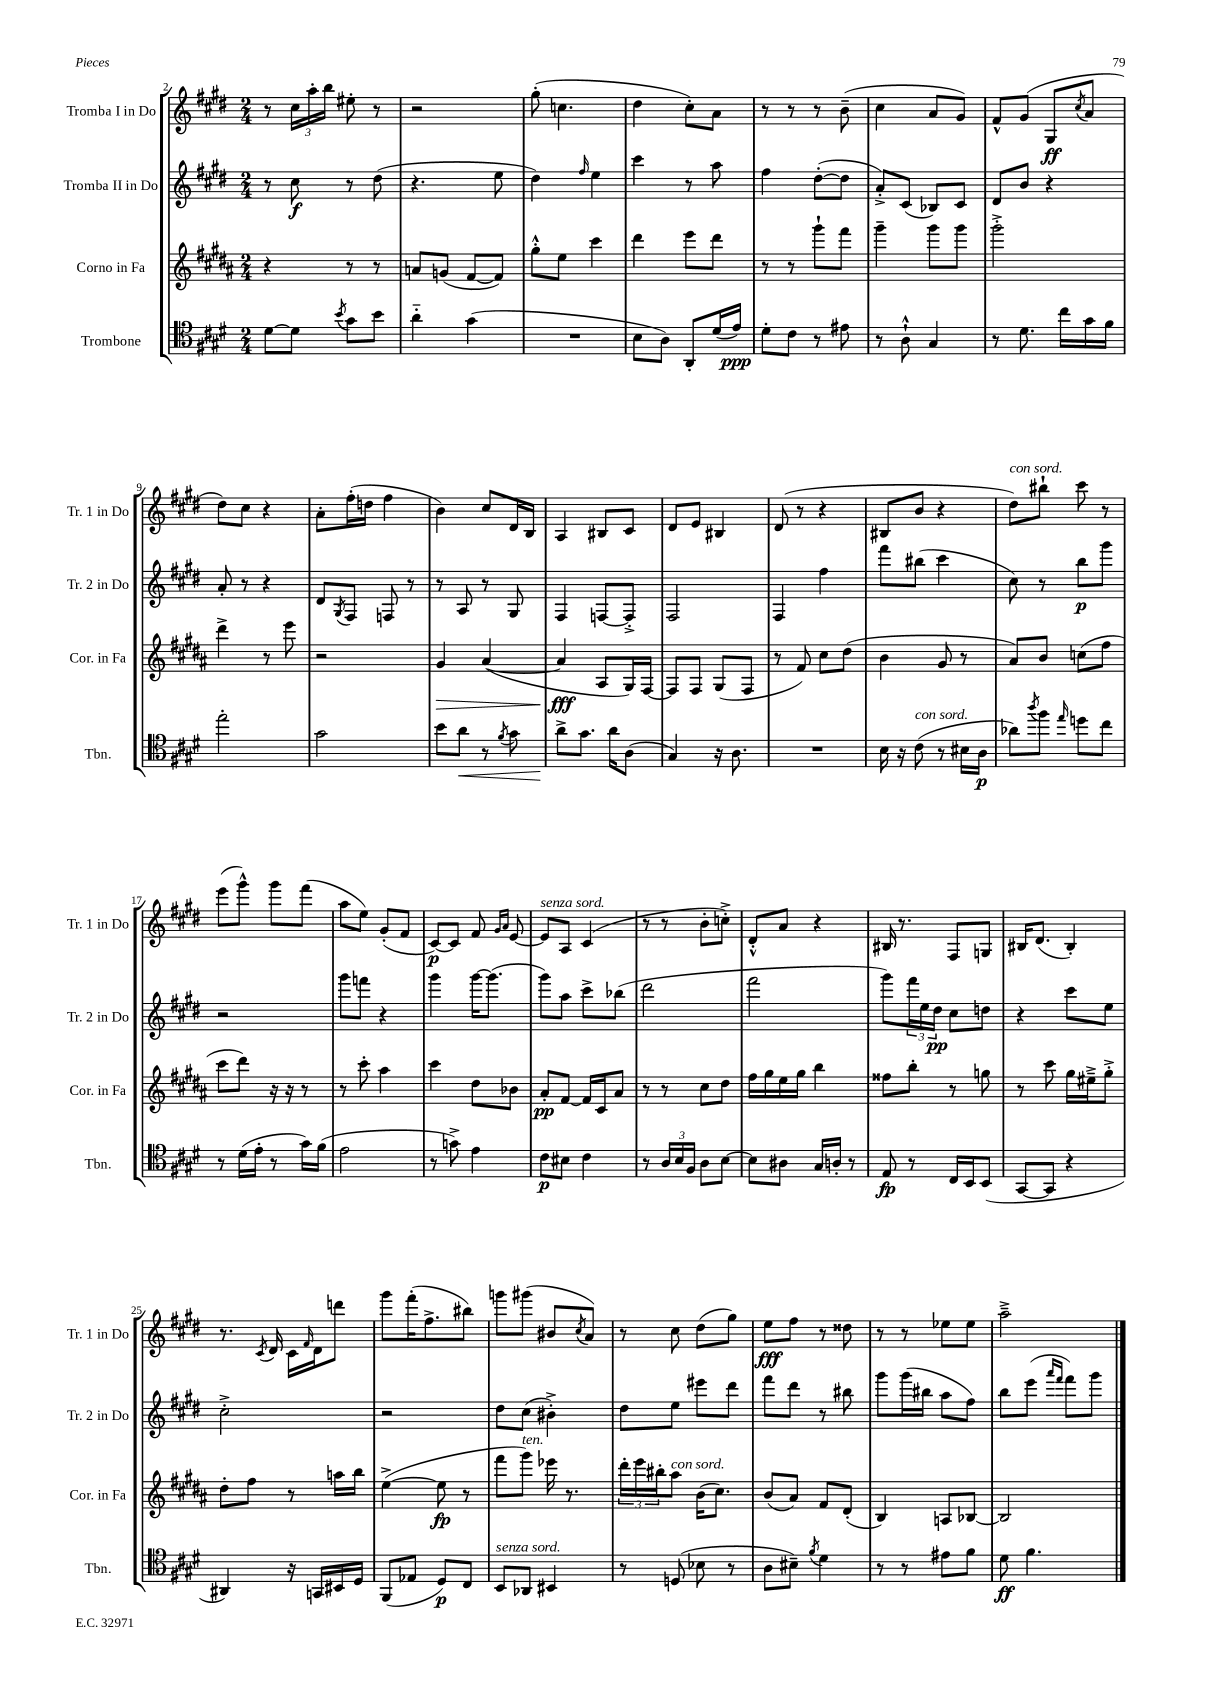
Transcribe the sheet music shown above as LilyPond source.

<<
\new StaffGroup <<
\new Staff = "s0" \with { instrumentName = "Tromba I in Do" shortInstrumentName = "Tr. 1 in Do" } {
    \clef treble \key e \major \numericTimeSignature \time 2/4
    r8 \tuplet 3/2 { cis''16 a''16-. b''16 } eis''8-. r8 |
    r2 |
    gis''8-.( c''4. |
    dis''4 cis''8-.) a'8 |
    r8 r8 r8 b'8--( |
    cis''4 a'8 gis'8) |
    fis'8-^ gis'8( gis8\ff \acciaccatura { cis''8 } a'8 |
    dis''8) cis''8 r4 |
    a'8-. fis''16-.( d''16 fis''4 |
    b'4) cis''8 dis'16 b16 |
    a4 bis8 cis'8 |
    dis'8 e'8 bis4 |
    dis'8( r8 r4 |
    bis8 b'8 r4 |
    dis''8^\markup { \italic "con sord." }) bis''8-! cis'''8 r8 |
    e'''8( gis'''8-^) gis'''8 fis'''8( |
    a''8 e''8) gis'8-.( fis'8 |
    cis'8~\p) cis'8 fis'8 \grace { gis'16 a'16 } e'8~ |
    e'8^\markup { \italic "senza sord." } a8 cis'4( |
    r8 r8 b'8-. c''8-.->) |
    dis'8-.-^ a'8 r4 |
    bis16 r8. fis8 g8 |
    bis16 dis'8.( bis4-.) |
    r8. \acciaccatura { cis'8 } dis'16 cis'16 \grace { fis'16 } dis'16 d'''8 |
    gis'''8 fis'''16-.( fis''8.-> bis''8) |
    g'''8 gis'''8( bis'8 \acciaccatura { cis''8 } a'8) |
    r8 cis''8 dis''8( gis''8) |
    e''8\fff fis''8 r8 disis''8 |
    r8 r8 ees''8 ees''8 |
    a''2---> \bar "|." |
}
\new Staff = "s1" \with { instrumentName = "Tromba II in Do" shortInstrumentName = "Tr. 2 in Do" } {
    \clef treble \key e \major \numericTimeSignature \time 2/4
    r8 cis''8\f r8 dis''8( |
    r4. e''8 |
    dis''4) \grace { fis''16 } e''4 |
    cis'''4 r8 a''8 |
    fis''4 dis''8~-.( dis''8 |
    a'8-.->) cis'8( bes8) cis'8 |
    dis'8 b'8 r4 |
    a'8-. r8 r4 |
    dis'8 \acciaccatura { gis8 } fis8 f8 r8 |
    r8 a8 r8 gis8 |
    fis4 f8~ f8-.-> |
    fis2 |
    fis4 fis''4 |
    fis'''8 bis''8( cis'''4 |
    cis''8) r8 b''8\p gis'''8 |
    r2 |
    gis'''8 f'''8 r4 |
    gis'''4 gis'''16~ gis'''8.( |
    gis'''8) a''8 cis'''8-> bes''8( |
    dis'''2 |
    fis'''2 |
    gis'''8) \tuplet 3/2 { fis'''16 e''16 dis''16\pp } cis''8 d''8 |
    r4 cis'''8 e''8 |
    cis''2-.-> |
    r2 |
    dis''8 cis''8( bis'4-.->) |
    dis''8 e''8 eis'''8 dis'''8 |
    fis'''8 dis'''8 r8 bis''8 |
    gis'''8 gis'''16( bis''16 a''8 fis''8) |
    b''8 e'''8( \grace { a'''16 fis'''16 } fis'''8) gis'''8 \bar "|." |
}
\new Staff = "s2" \with { instrumentName = "Corno in Fa" shortInstrumentName = "Cor. in Fa" } {
    \clef treble \key b \major \numericTimeSignature \time 2/4
    r4 r8 r8 |
    a'8 g'8( fis'8~ fis'8) |
    gis''8-.-^ e''8 cis'''4 |
    dis'''4 e'''8 dis'''8 |
    r8 r8 gis'''8-! fis'''8 |
    gis'''4-- gis'''8 gis'''8 |
    gis'''2-.-> |
    dis'''4-> r8 e'''8 |
    r2 |
    gis'4\> ais'4~( |
    ais'4\fff\! ais8 gis16) fis16~ |
    fis8 fis8 gis8( fis8 |
    r8 fis'8) cis''8 dis''8( |
    b'4 gis'8 r8 |
    ais'8) b'8 c''8( fis''8 |
    cis'''8 dis'''8) r16 r16 r8 |
    r8 cis'''8-. ais''4 |
    cis'''4 dis''8 bes'8 |
    ais'8-.\pp fis'8~ fis'16 cis'16 ais'8 |
    r8 r8 cis''8 dis''8 |
    fis''16 gis''16 e''16 gis''16 b''4 |
    fisis''8 b''8-. r8 g''8 |
    r8 cis'''8 gis''16 eis''16---> gis''8-.-> |
    dis''8-. fis''8 r8 a''16 b''16 |
    e''4~->( e''8\fp r8 |
    fis'''8 gis'''8^\markup { \italic "ten." }) ees'''16 r8. |
    \tuplet 3/2 { dis'''16-. e'''16 bis''16-. } ais''8^\markup { \italic "con sord." } b'16( cis''8.) |
    b'8( ais'8) fis'8 dis'8-.( |
    b4) a8 bes8~ |
    bes2 \bar "|." |
}
\new Staff = "s3" \with { instrumentName = "Trombone" shortInstrumentName = "Tbn." } {
    \clef tenor \key e \major \numericTimeSignature \time 2/4
    dis'8~ dis'8 \acciaccatura { b'8 } gis'8 b'8 |
    a'4-_ gis'4( |
    R2 |
    b8 a8) a,8-. dis'16( e'16\ppp) |
    dis'8-. cis'8 r8 eis'8 |
    r8 a8-!-^ gis4 |
    r8 dis'8. cis''16 gis'16 fis'16 |
    e''2-. |
    gis'2 |
    b'8 a'8\< r8 \acciaccatura { fis'8 } gis'8 |
    a'8->\! gis'8. a'16 a8( |
    gis4) r16 a8. |
    R2 |
    b16 r16 cis'8^\markup { \italic "con sord." }( r8 bis16 a16\p |
    aes'8) \acciaccatura { a''8 } fis''8 \grace { e''16 } d''8 cis''8 |
    r8 dis'16( e'16-. r8 gis'16) fis'16( |
    e'2 |
    r8 g'8->) e'4 |
    cis'8\p bis8 cis'4 |
    r8 \tuplet 3/2 { a16 b16 fis16 } a8 b8~ |
    b8 ais8 gis16 a16-. r8 |
    e8\fp r8 cis16 b,16 b,8( |
    gis,8~ gis,8 r4 |
    ais,4) r16 g,16 bis,16 dis16 |
    fis,8( ees8 dis8\p) cis8 |
    b,8^\markup { \italic "senza sord." } aes,8 bis,4 |
    r8 d8( bes8 r8 |
    a8 bis8--) \acciaccatura { fis'8 } dis'4 |
    r8 r8 eis'8 fis'8 |
    dis'8\ff fis'4. \bar "|." |
}
>>
>>
\layout { \context { \Score currentBarNumber = #2 } }
